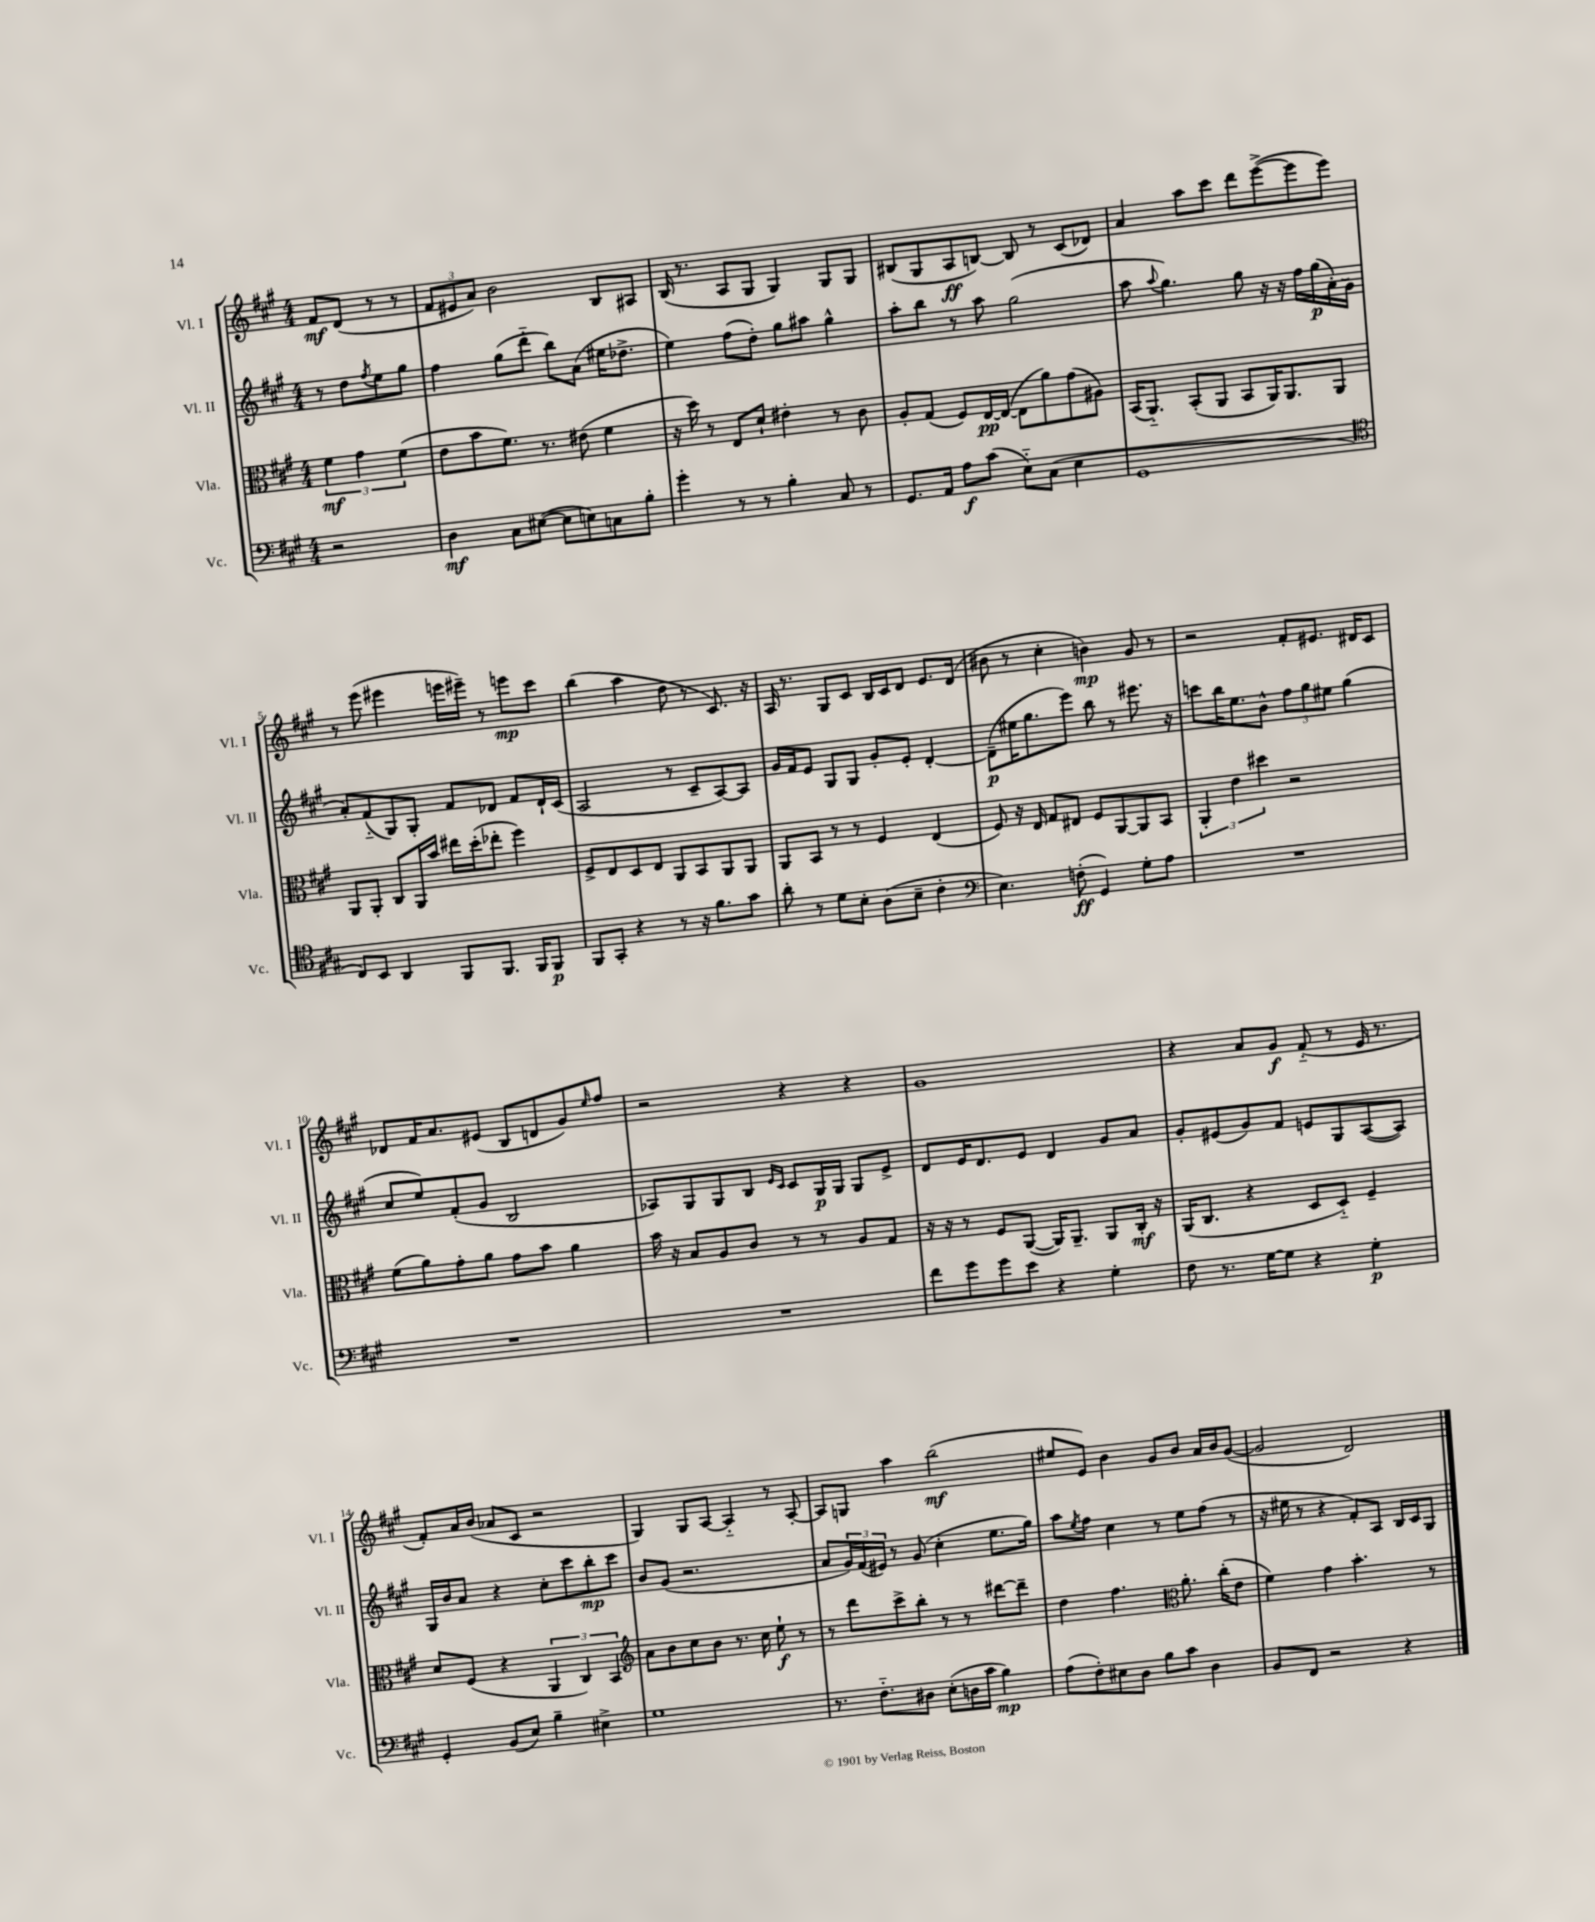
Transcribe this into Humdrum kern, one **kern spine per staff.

**kern	**dynam	**kern	**dynam	**kern	**dynam	**kern	**dynam
*part4	*part4	*part3	*part3	*part2	*part2	*part1	*part1
*staff4	*staff4	*staff3	*staff3	*staff2	*staff2	*staff1	*staff1
*I"Vc.	*	*I"Vla.	*	*I"Vl. II	*	*I"Vl. I	*
*I'Vc.	*	*I'Vla.	*	*I'Vl. II	*	*I'Vl. I	*
*clefF4	*	*clefC3	*	*clefG2	*	*clefG2	*
*k[f#c#g#]	*	*k[f#c#g#]	*	*k[f#c#g#]	*	*k[f#c#g#]	*
*M4/4	*	*M4/4	*	*M4/4	*	*M4/4	*
=	=	=	=	=	=	=	=
2r	.	6f#\	mf	8r	.	8f#/L	mf
.	.	.	.	8dd\L	.	(8d/J	.
.	.	6g#\	.	.	.	.	.
.	.	.	.	8qff#/	.	.	.
.	.	.	.	8ee\	.	8r	.
.	.	(6f#\	.	.	.	.	.
.	.	.	.	8gg#\J	.	8r	.
=1	=1	=1	=1	=1	=1	=1	=1
4D\	mf	8e\L	.	4ff#\	.	12f#/L	.
.	.	.	.	.	.	12e#X/	.
.	.	8b\	.	.	.	.	.
.	.	.	.	.	.	12a/J)	.
8C#\L	.	8.f#\J)	.	(8gg#\L	.	2b\	.
([8E#X\J	.	.	.	8ddd\J	.	.	.
.	.	8.r	.	.	.	.	.
8E#\L]	.	.	.	8bb\L)	.	.	.
8En\)	.	(8e#X\	.	(8a\J	.	.	.
8Cn\	.	4f#\	.	16ee#X\KL	.	8B/L	.
.	.	.	.	8.dd-X^\J	.	.	.
8B'\J	.	.	.	.	.	8A#X/J	.
=2	=2	=2	=2	=2	=2	=2	=2
4g#'\	.	16r	.	4ee\)	.	(16B/	.
.	.	16dd\)	.	.	.	8.r	.
.	.	8r	.	.	.	.	.
8r	.	8E/L	.	(8ff#\L	.	8A/L	.
8r	.	8d`/J	.	8dd'\J)	.	8G#/J	.
4B'\	.	4e#X'\	.	8gg#\L	.	4G#/)	.
.	.	.	.	8aa#X\J	.	.	.
8C#/	.	8r	.	4gg#^^\	.	8G#/L	.
8r	.	8c#\	.	.	.	8G#/J	.
=3	=3	=3	=3	=3	=3	=3	=3
8.GG#/L	.	8A'/L	.	8aa'\L	.	(8B#X/L	.
.	.	(8G#/J	.	8bb\J	.	8G#/	.
16AA/Jk	.	.	.	.	.	.	.
8A\L	f	8F#/L)	.	8r	.	8A/	ff
(8c#\J	.	[16E/L	pp	8aa\	.	[8Bn/J)	.
.	.	(16E/JJ_	.	.	.	.	.
8E\L)	.	8E\L]	.	(2gg#\	.	8B/]	.
(8C#\J	.	8a\)	.	.	.	8r	.
4E\	.	(8g#\	.	.	.	(8c#/L	.
.	.	8A#X\J)	.	.	.	8d-X/J)	.
=4	=4	=4	=4	=4	=4	=4	=4
1GG#	.	(16BB/KL	.	8aa\	.	4a/	.
.	.	8.AA/J)	.	.	.	.	.
.	.	.	.	8qqaa/	.	.	.
.	.	.	.	4.gg#\)	.	.	.
.	.	(8BB'/L	.	.	.	8aa\L	.
.	.	8AA/J	.	.	.	8ccc#\J	.
.	.	8BB/L	.	8gg#\	.	8ddd\L	.
.	.	16AA/K)	.	16r	.	([8eee^\	.
.	.	8.AA/	.	16r	.	.	.
.	.	.	.	16ff#\LL	.	8eee\]	.
.	.	.	.	(16gg#\	p	.	.
.	.	8AA/J	.	16a'\)	.	8eee\J)	.
.	.	.	.	(16g#\JJ	.	.	.
!!LO:LB:g=z
=5	=5	=5	=5	=5	=5	=5	=5
*clefC4	*	*	*	*	*	*	*
8C#/L)	.	8AA/L	.	8a'/L)	.	8r	.
8BB/J	.	8AA'/J	.	(8f#/	.	(8eee\	.
4AA/	.	8C#/L	.	8G#/)	.	4eee#X\	.
.	.	16AA/L	.	8G#'/J	.	.	.
.	.	16b/JJ	.	.	.	.	.
8FF#/L	.	16ee#X\LL	.	8f#/L	.	16eeen\LL	.
.	.	(16dd'\J	.	.	.	16eee#X~\JJ)	.
8.FF#/J	.	8ee-X'\J	.	8d-X/J	.	8r	.
.	.	4ff#\)	.	8f#/L	.	8eeen\L	mp
16FF#/KL	.	.	.	.	.	.	.
8FF#/J	p	.	.	16d-`/L	.	8ccc#\J	.
.	.	.	.	(16c#/JJ	.	.	.
=6	=6	=6	=6	=6	=6	=6	=6
8FF#/L	.	8F#^/L	.	2A/	.	(4bb\	.
8GG#'/J	.	8E/	.	.	.	.	.
4r	.	8D/	.	.	.	4aa\	.
.	.	8E/J	.	.	.	.	.
8r	.	8AA/L	.	8r	.	8dd\	.
16r	.	8BB/	.	8c#~/L	.	8r	.
8.f#\L	.	.	.	.	.	.	.
.	.	8AA/	.	[8A/)	.	8.c#/)	.
8g#\J	.	8AA/J	.	8A/J]	.	.	.
.	.	.	.	.	.	16r	.
=7	=7	=7	=7	=7	=7	=7	=7
8a'\	.	8AA/L	.	16g#/LL	.	16A/	.
.	.	.	.	16f#/J	.	8.r	.
8r	.	8BB/J	.	8e/J	.	.	.
8d\L	.	8r	.	8G#/L	.	8G#/L	.
8B'\J	.	8r	.	8G#/J	.	8c#/J	.
(8A\L	.	4F#/	.	8g#'/L	.	16B/LL	.
.	.	.	.	.	.	16c#/J	.
8B~\J	.	.	.	8e'/J	.	8d/J	.
4c#'\	.	(4E/	.	[4d'/	.	8.e/L	.
.	.	.	.	.	.	(16d/Jk	.
=8	=8	=8	=8	=8	=8	=8	=8
*clefF4	*	*	*	*	*	*	*
4.E\)	.	8F#/)	.	(8d~\L]	p	8b#X\	.
.	.	16r	.	16ee#X\K	.	8r	.
.	.	16E/	.	8.gg#\	.	.	.
.	.	8G#/L	.	.	.	4cc#'\	.
(8Fn'\	ff	8E#X/J	.	8eee\J)	.	.	.
4GG#/)	.	8F#/L	.	8bb\	.	4bn\)	mp
.	.	[8AA/	.	8r	.	.	.
8G#'\L	.	8AA/]	.	8.eee#X\	.	8g#/	.
8A\J	.	8BB/J	.	.	.	8r	.
.	.	.	.	16r	.	.	.
=9	=9	=9	=9	=9	=9	=9	=9
1r	.	6AA'/	.	8cccn\L	.	2r	.
.	.	.	.	16bb\K	.	.	.
.	.	6e\	.	.	.	.	.
.	.	.	.	8.ee\	.	.	.
.	.	6dd#X\	.	.	.	.	.
.	.	.	.	8b^^\J	.	.	.
.	.	2r	.	12ff#\L	.	8f#'/L	.
.	.	.	.	12gg#\	.	.	.
.	.	.	.	.	.	8.e#X/J	.
.	.	.	.	12ee#X\J	.	.	.
.	.	.	.	(4gg#\	.	.	.
.	.	.	.	.	.	16d#X/KL	.
.	.	.	.	.	.	8c#/J	.
!!LO:LB:g=z
=10	=10	=10	=10	=10	=10	=10	=10
1r	.	(8f#\L	.	8cc#/L	.	8d-X/L	.
.	.	8a\)	.	8ee/)	.	16f#/K	.
.	.	.	.	.	.	8.a/	.
.	.	8g#'\	.	(8f#'/	.	.	.
.	.	8a\J	.	8g#/J	.	(8e#X/J	.
.	.	8g#\L	.	2B/	.	8B/L	.
.	.	8b\J	.	.	.	8dn/	.
.	.	4a\	.	.	.	8g#/)	.
.	.	.	.	.	.	16qqee/	.
.	.	.	.	.	.	8ff#/J	.
=11	=11	=11	=11	=11	=11	=11	=11
1r	.	16b\	.	8A-X/L)	.	2r	.
.	.	16r	.	.	.	.	.
.	.	8B/L	.	8G#/	.	.	.
.	.	8A/	.	8G#/	.	.	.
.	.	8c#/J	.	8B/J	.	.	.
.	.	.	.	16qqe/LL	.	.	.
.	.	.	.	16qqc#/JJ	.	.	.
.	.	8r	.	8c#/L	.	4r	.
.	.	8r	.	16G#/L	p	.	.
.	.	.	.	16G#/JJ	.	.	.
.	.	8A/L	.	8G#/L	.	4r	.
.	.	8G#/J	.	8e^/J	.	.	.
=12	=12	=12	=12	=12	=12	=12	=12
8f#\L	.	16r	.	8d/L	.	1g#	.
.	.	16r	.	.	.	.	.
8g#\	.	8r	.	16e/K	.	.	.
.	.	.	.	8.d/	.	.	.
8g#\	.	8F#/L	.	.	.	.	.
8e\J	.	([8AA/J	.	8e/J	.	.	.
4r	.	16AA/KL])	.	4d/	.	.	.
.	.	8.AA~/J	.	.	.	.	.
4G#'\	.	8AA/L	.	8g#/L	.	.	.
.	.	16C#'/Jk	mf	8a/J	.	.	.
.	.	16r	.	.	.	.	.
=13	=13	=13	=13	=13	=13	=13	=13
8F#\	.	(16AA/KL	.	8g#'/L	.	4r	.
.	.	8.C#/J	.	.	.	.	.
8.r	.	.	.	(8e#X/	.	.	.
.	.	4r	.	8g#/)	.	8a/L	.
[16G#\KL	.	.	.	.	.	.	.
8G#\J]	.	.	.	8f#/J	.	8g#/J	f
4r	.	8D/L	.	8en/L	.	(8f#/	.
.	.	8D/J)	.	8G#/	.	8r	.
4G#'\	p	4F#~/	.	([8A/	.	16e/	.
.	.	.	.	.	.	8.r	.
.	.	.	.	8A/J])	.	.	.
!!LO:LB:g=z
=14	=14	=14	=14	=14	=14	=14	=14
4GG#'/	.	8d/L	.	16G#/LL	.	8f#'/L)	.
.	.	.	.	16b/J	.	.	.
.	.	(8F#/J	.	8a/J	.	16a/L	.
.	.	.	.	.	.	(16b/JJ	.
(8BB/L	.	4r	.	4r	.	8a-X/L	.
8E/J)	.	.	.	.	.	8c#/J	.
4B~\	.	6AA/	.	8cc#'\L	.	2r	.
.	.	.	.	8ccc#\	.	.	.
.	.	6C#/)	.	.	.	.	.
4E#X^\	.	.	.	8bb'\	mp	.	.
.	.	6BB/	.	.	.	.	.
.	.	.	.	8ccc#\J	.	.	.
=15	=15	=15	=15	=15	=15	=15	=15
*	*	*clefG2	*	*	*	*	*
1G#	.	8a\L	.	8b/L	.	4G#/)	.
.	.	8b\	.	(8g#/J	.	.	.
.	.	8cc#\	.	2.r	.	8G#/L	.
.	.	8b\J	.	.	.	[8A/J	.
.	.	8.r	.	.	.	4A/]	.
.	.	16cc#\	.	.	.	.	.
.	.	8ee`\	f	.	.	8r	.
.	.	8r	.	.	.	[8A'/	.
=16	=16	=16	=16	=16	=16	=16	=16
8.r	.	8r	.	8a/L	.	8A/L]	.
.	.	8ddd\L	.	24g#/L)	.	8Gn/J	.
.	.	.	.	(24f#/	.	.	.
8.F#\L	.	.	.	.	.	.	.
.	.	.	.	24e#X/JJ)	.	.	.
.	.	8ccc#^\	.	8r	.	4aa\	.
8D#X\J	.	8bb'\J	.	(8g#/	.	.	.
(8E'\L	.	8r	.	4cc#'\	.	(2bb\	mf
16Dn\L	.	8r	.	.	.	.	.
16c#\JJ	.	.	.	.	.	.	.
4B\)	mp	[8ddd#X\L	.	8.ee\L	.	.	.
.	.	8ddd#~\J]	.	.	.	.	.
.	.	.	.	16gg#\Jk)	.	.	.
=17	=17	=17	=17	=17	=17	=17	=17
(8A\L	.	4dd\	.	8aa\L	.	8ee#X/L	.
.	.	.	.	8qee/	.	.	.
8F#'\)	.	.	.	8ff#\J	.	8e/J)	.
8E#X\	.	4.ff#\	.	4cc#\	.	4b\	.
8D\J	.	.	.	.	.	.	.
8B\L	.	.	.	8r	.	8g#/L	.
*	*	*clefC3	*	*	*	*	*
8c#\J	.	8.a'\	.	8ee\L	.	8b/J	.
4D\	.	.	.	(8ff#\J	.	16a/LL	.
.	.	(16cc#'\KL	.	.	.	16b/J	.
.	.	8e\J	.	8r	.	([8g#/J	.
=18	=18	=18	=18	=18	=18	=18	=18
8BB/L	.	4f#\)	.	16r	.	2g#/]	.
.	.	.	.	16ee#X\	.	.	.
8FF#/J	.	.	.	8r	.	.	.
2r	.	4g#\	.	4r	.	.	.
.	.	4.b'\	.	8f#'/L)	.	2d/)	.
.	.	.	.	8A/J	.	.	.
4r	.	.	.	16B/LL	.	.	.
.	.	.	.	16c#/J	.	.	.
.	.	8r	.	8G#/J	.	.	.
==	==	==	==	==	==	==	==
*-	*-	*-	*-	*-	*-	*-	*-
